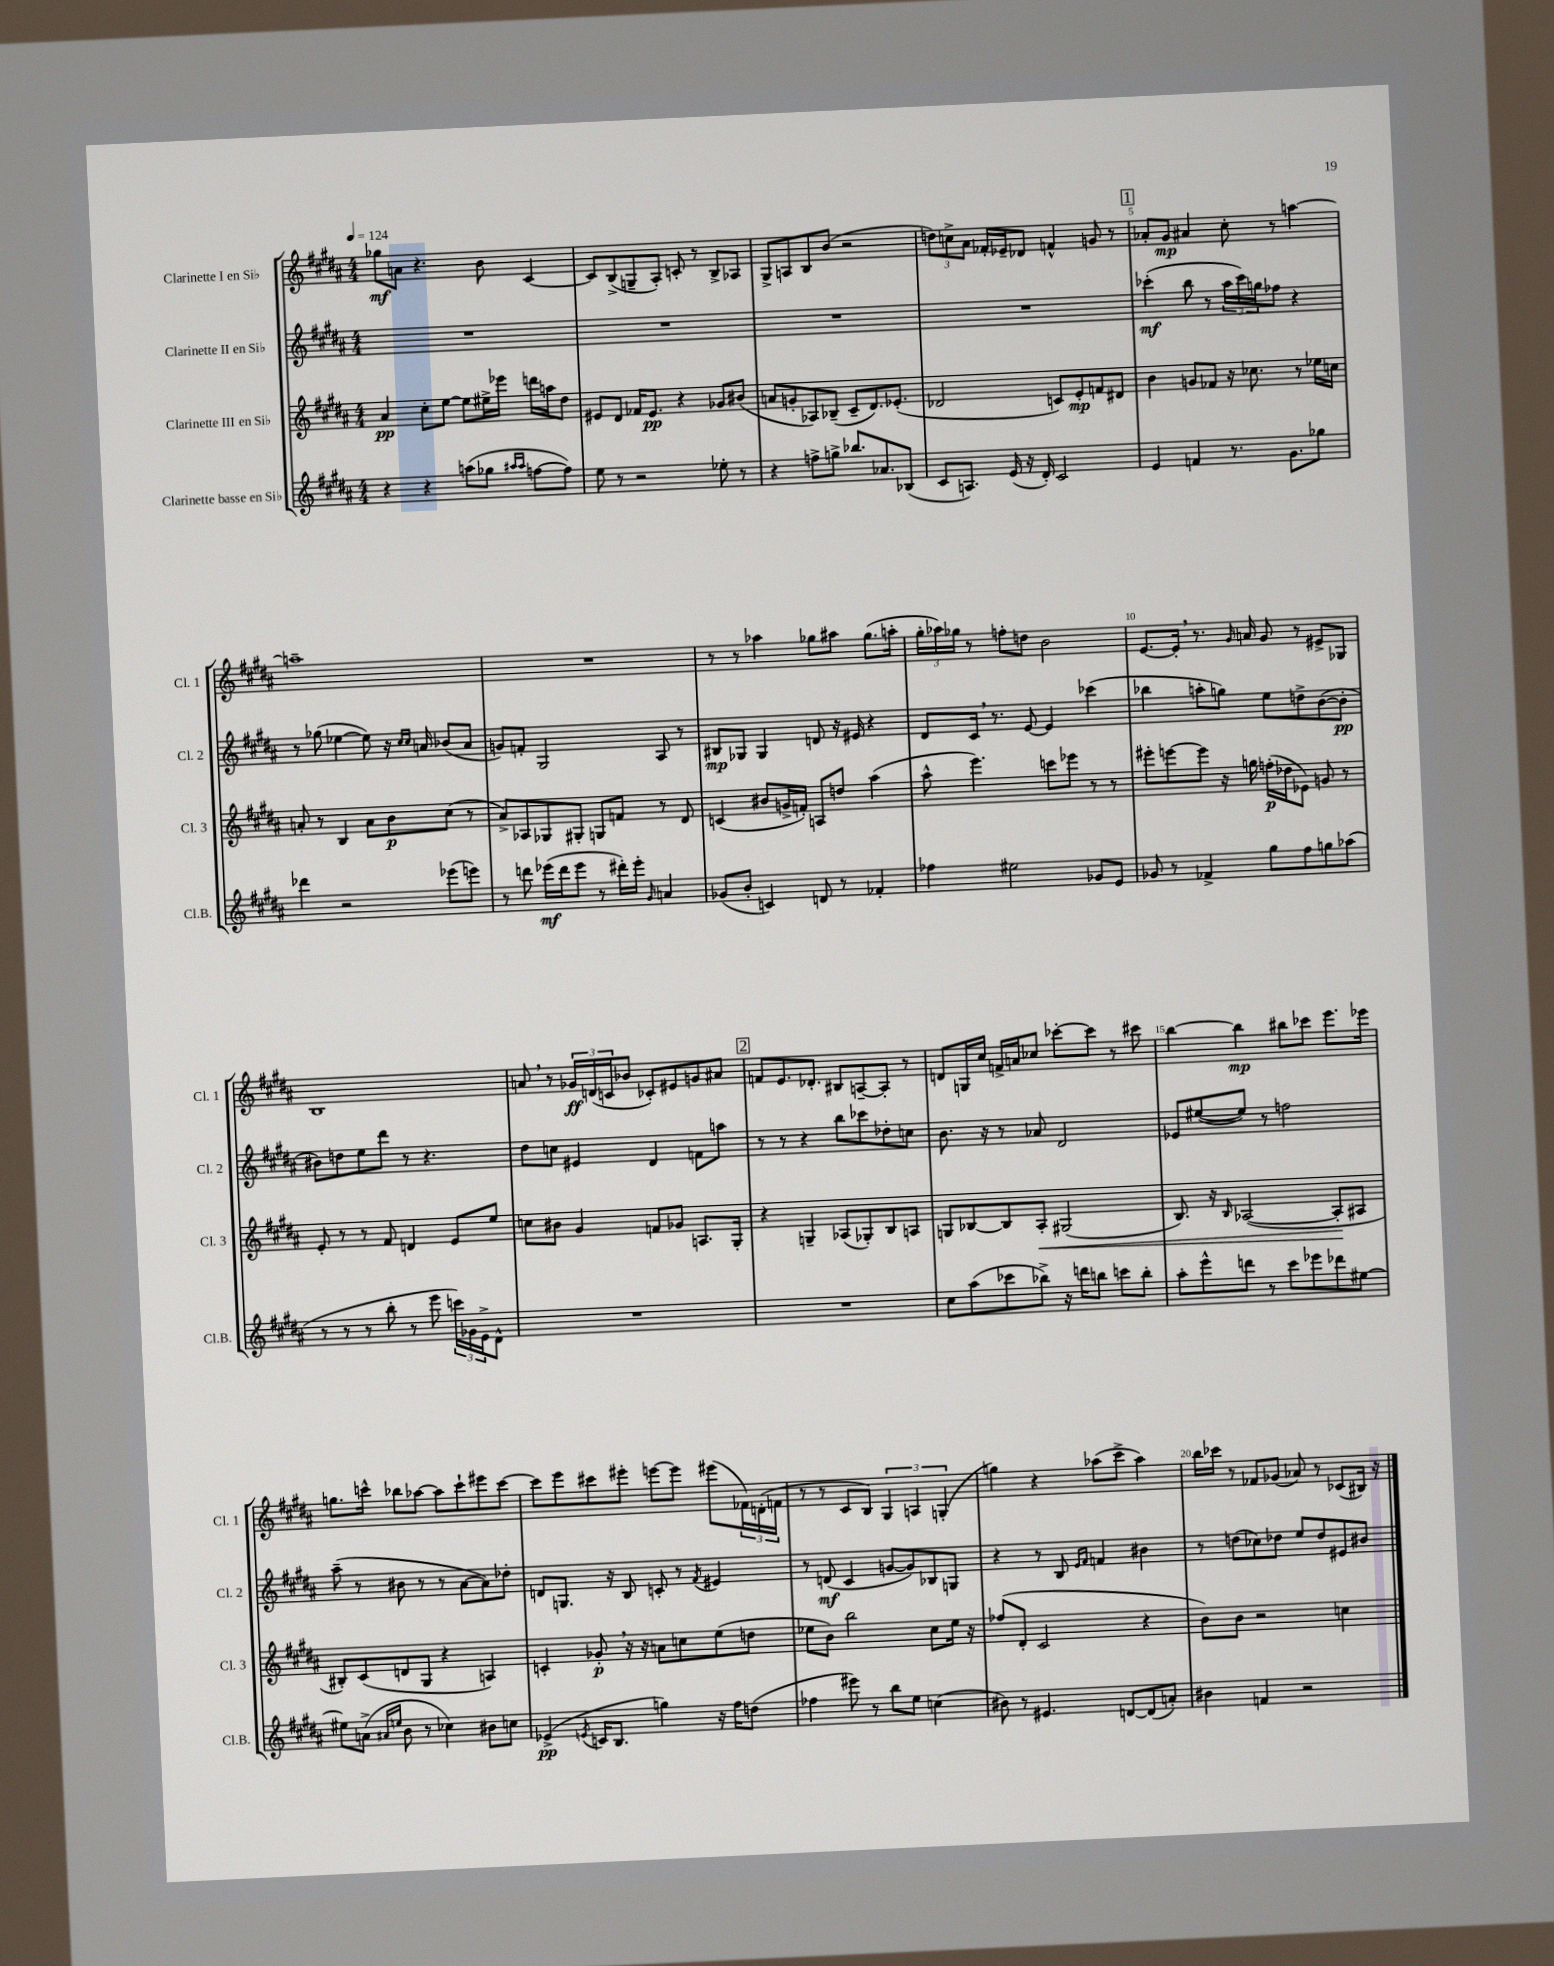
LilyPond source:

<<
\new StaffGroup <<
\new Staff = "s0" \with { instrumentName = "Clarinette I en Sib" shortInstrumentName = "Cl. 1" } {
    \clef treble \key b \major \numericTimeSignature \time 4/4 \tempo 4 = 124
    ges''8\mf a'8 r4. b'8 cis'4~ |
    cis'8 b8->( g8-- ais8-.) c'8-. r8 b8-> aes8 |
    gis8-> a8 b8 b'8( r2 |
    \tuplet 3/2 { d''8) c''8-> ais'8 } fes'16-. ees'16-- des'8 f'4-^ g'8 r8 |
    \mark \markup { \box "1" } aes'8-. gis'8\mp ais'4 cis''8-. r8 a''4~ |
    a''1-- |
    R1 |
    r8 r8 aes''4 ges''8 ais''8 ges''8.( a''16-. |
    \tuplet 3/2 { gis''16-. aes''16) ges''16 } r8 f''8-. d''8 b'2 |
    e'8.~ e'16-. \breathe r8. \grace { gis'16 } a'16 gis'8 r8 eis'8-> ges8 |
    b1 |
    a'8 \breathe r8 \tuplet 3/2 { ges'16\ff d'16( c'16 } bes'8 ces'8-.) eis'8 g'8 ais'8 |
    \mark \markup { \box "2" } f'8 e'8. des'8.-. bis8 a8~-- a8-. r8 |
    d'8 g16 cis''16 f'16-> a'16 ces''8 ces'''8~-. ces'''8 r8 cis'''8 |
    b''4~ b''4\mp bis''8 ces'''8 e'''8. ees'''16 |
    g''8. c'''16-^ bes''8 aes''8~ aes''8 c'''8-! eis'''8 c'''8~ |
    c'''8 e'''8 cis'''8 eis'''8-. e'''8~ e'''8 eis'''8( \tuplet 3/2 { fes'16) d'16-.( f'16 } |
    r8 r8 cis'8 b8) \tuplet 3/2 { gis4 a4 g4-.( } |
    g''4) r4 aes''8( cis'''8-> aes''4) |
    b''16 ces'''16 r8 fes'8 ges'8( aes'8) r8 ces'8( bis16) r16 \bar "|." |
}
\new Staff = "s1" \with { instrumentName = "Clarinette II en Sib" shortInstrumentName = "Cl. 2" } {
    \clef treble \key b \major \numericTimeSignature \time 4/4
    R1 |
    R1 |
    R1 |
    R1 |
    \mark \markup { \box "1" } ces'''4-.\mf( b''8 r8 \tuplet 3/2 { ais''16 ces'''16) g''16 } fes''8 r4 |
    r8 ges''8( ees''4~ ees''8) r16 \grace { cis''16 cis''16 } a'16 bes'8( a'8 |
    g'8) f'8-. gis2 ais8 r8 |
    bis8\mp ges8 ges4 d'8 r16 eis'16 r4 |
    dis'8 cis'16 \breathe r8. e'8~ e'4 ces'''4( |
    bes''4 a''8-. g''8) e''8 d''8-> b'8~( b'8-.\pp |
    bis'8) d''8 e''8 dis'''8 r8 r4. |
    dis''8 c''8 eis'4 dis'4 f'8 a''8 |
    \mark \markup { \box "2" } r8 r8 r4 b''8 ces'''8 des''8-. c''8 |
    b'8. r16 r8 aes'8 dis'2 |
    ees'8 eis''8~( eis''8) r8 f''2 |
    ais''8--( r8 bis'8 r8 r8 ais'8~ ais'8) des''8-. |
    d'8 g8. r16 b8 c'8-. r8 \acciaccatura { fis'8 } eis'4 |
    r8 d'8\mf( cis'4 g'8~ g'8) bes8 g8 |
    r4 r8 b8 \grace { e'16 fis'16 } f'4 bis'4 |
    r8 d''8( ces''8) des''8 e''8 des''8 eis'8 bis'8 \bar "|." |
}
\new Staff = "s2" \with { instrumentName = "Clarinette III en Sib" shortInstrumentName = "Cl. 3" } {
    \clef treble \key b \major \numericTimeSignature \time 4/4
    ais'4\pp cis''8-. e''8~ e''8 eis''16-> ees'''16 d'''16 a''16 dis''8 |
    eis'8 dis'8 fes'16 eis'8.\pp r4 ges'8 bis'8( |
    a'8 g'8-. aes8) bes8--( cis'8-- dis'8.) ees'8.-.( |
    des'2 c'8) e'8-.\mp f'8 dis'8 |
    \mark \markup { \box "1" } b'4 g'8 fes'8 r16 ces''8. r8 ees''16 c''16 |
    a'8-. r8 b4 a'8 b'8\p cis''8( r8 |
    ais'8->) aes8 ges8 gis8-. g8 f'8 r8 dis'8 |
    c'4( bis'8 g'16-> f'16-.) a8 d''8 ais''4( |
    ais''8-^ e'''4.) c'''8 ees'''8 r8 r8 |
    eis'''8-. e'''8~ e'''8 r16 g''16 f''16-.\p( des''16 ees'8) g'8 r8 |
    e'8-. r8 r8 fis'8 d'4 e'8 e''8 |
    c''8 bis'8 gis'4 f'8 ges'8 a8. gis16-. |
    \mark \markup { \box "2" } r4 g4-- aes8( ges8-.) b8 a8 |
    g8 bes8~ bes8 ais8-.\< gis2( |
    b8.) r16 \grace { b16 } aes2~( aes8-.\! ais8 |
    bis8-.) cis'8( d'8 gis8 r4 a4) |
    c'4-. ges'8-.\p \breathe r16 r16 a'8 c''8 e''8( d''8 |
    ees''8 b'8) b''2 cis''8 ees''16 r16 |
    fes''8( dis'8-. cis'2 r4 |
    b'8) b'8 r2 c''4 \bar "|." |
}
\new Staff = "s3" \with { instrumentName = "Clarinette basse en Sib" shortInstrumentName = "Cl.B." } {
    \clef treble \key b \major \numericTimeSignature \time 4/4
    r4 r4 a''8( ges''8 \grace { ais''16 ais''16 } f''8~ f''8) |
    e''8 r8 r2 ees''8-. r8 |
    r4 f''8-> g''8-> bes''8. aes'8. bes8( |
    cis'8 a8.) e'16( r16 dis'16-.) cis'2 |
    \mark \markup { \box "1" } e'4 f'4 r8. gis'8. ges''8 |
    des'''4 r2 ees'''8( e'''8) |
    r8 d'''8 ees'''16\mf( d'''16 ees'''8 r8 dis'''16-.) ees'''16-. \grace { gis'16 } a'4 |
    ges'8( b'8-. c'4) d'8 r8 fes'4-. |
    fes''4 eis''2 ges'8 e'8 |
    ges'8 r8 fes'4-> gis''8 fis''8 g''8 aes''8( |
    r8 r8 r8 b''8-. r8 e'''8 \tuplet 3/2 { c'''16) ges'16 e'16-> } dis'8-^ |
    R1 |
    \mark \markup { \box "2" } R1 |
    cis''8 ais''8( ces'''8 bes''8->) r16 d'''16 b''8 c'''8 b''8-. |
    ais''8-. e'''8-^ d'''8 r8 cis'''8 ees'''8 des'''8 eis''8~ |
    eis''8 a'8->( \grace { ais'16 e''16 } b'8 r8 ces''4) bis'8 c''8 |
    ees'4->\pp( \acciaccatura { e'8 } c'16 b8. g''4) r16 fis''16 d''8( |
    fes''4 eis'''8) r8 b''8 e''8 c''4( |
    bis'8) r8 eis'4. d'8~ d'8( a'8-.) |
    bis'4 f'4 r2 \bar "|." |
}
>>
>>
\layout { \context { \Score \override BarNumber.break-visibility = ##(#f #t #t) barNumberVisibility = #(every-nth-bar-number-visible 5) } }
